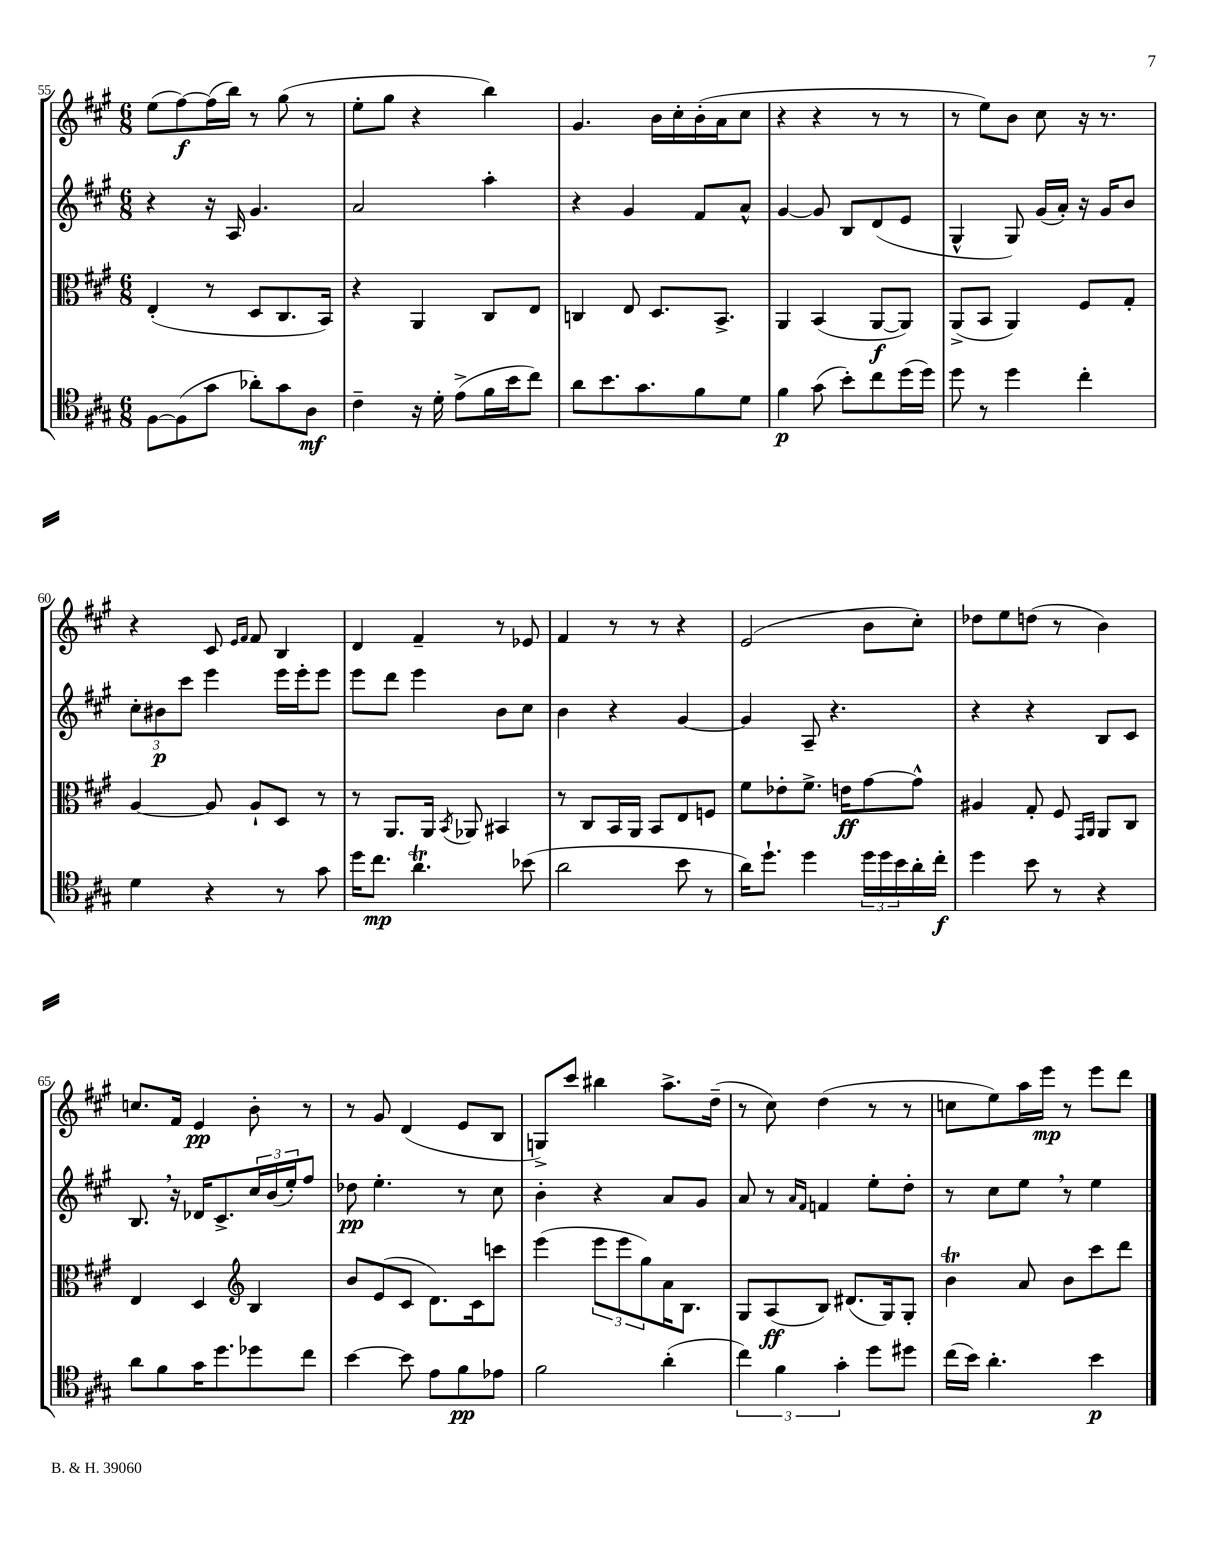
<<
\new StaffGroup <<
\new Staff = "s0" {
    \clef treble \key a \major \numericTimeSignature \time 6/8
    e''8( fis''8~\f) fis''16( b''16) r8 gis''8( r8 |
    e''8-. gis''8 r4 b''4) |
    gis'4. b'16 cis''16-. b'16-.( a'16 cis''8 |
    r4 r4 r8 r8 |
    r8 e''8) b'8 cis''8 r16 r8. |
    r4 cis'8 \grace { e'16 fis'16 } fis'8 b4 |
    d'4 fis'4-- r8 ees'8 |
    fis'4 r8 r8 r4 |
    e'2( b'8 cis''8-.) |
    des''8 e''8 d''8( r8 b'4) |
    c''8. fis'16 e'4\pp b'8-. r8 |
    r8 gis'8 d'4( e'8 b8 |
    g8->) cis'''8 bis''4 a''8.-> d''16--( |
    r8 cis''8) d''4( r8 r8 |
    c''8 e''8) a''16 e'''16\mp r8 e'''8 d'''8 \bar "|." |
}
\new Staff = "s1" {
    \clef treble \key a \major \numericTimeSignature \time 6/8
    r4 r16 a16 gis'4. |
    a'2 a''4-. |
    r4 gis'4 fis'8 a'8-^ |
    gis'4~ gis'8 b8 d'8( e'8 |
    gis4-^ gis8) gis'16( a'16-.) r16 gis'16 b'8 |
    \tuplet 3/2 { cis''8-. bis'8\p cis'''8 } e'''4 e'''16 e'''16-. e'''8 |
    e'''8 d'''8 e'''4 b'8 cis''8 |
    b'4 r4 gis'4~ |
    gis'4 a8-- r4. |
    r4 r4 b8 cis'8 |
    b8. \breathe r16 des'16 cis'8.-> \tuplet 3/2 { cis''16 b'16( e''16-.) } fis''8 |
    des''8\pp e''4.-. r8 cis''8 |
    b'4-. r4 a'8 gis'8 |
    a'8 r8 \grace { a'16 fis'16 } f'4 e''8-. d''8-. |
    r8 cis''8 e''8 \breathe r8 e''4 \bar "|." |
}
\new Staff = "s2" {
    \clef alto \key a \major \numericTimeSignature \time 6/8
    e4-.( r8 d8 cis8. b,16) |
    r4 a,4 cis8 e8 |
    c4 e8 d8. b,8.-> |
    a,4 b,4( a,8~\f a,8) |
    a,8->( b,8 a,4) fis8 gis8-. |
    a4~ a8 a8-! d8 r8 |
    r8 a,8. a,16 \acciaccatura { b,8 } aes,8 bis,4 |
    r8 cis8 b,16 a,16 b,8 e8 f8 |
    fis'8 ees'8-. fis'8.-> e'16\ff gis'8~ gis'8-^ |
    ais4 gis8-. fis8 \grace { gis,16 a,16 } a,8 cis8 |
    e4 d4 \clef treble b4 |
    b'8 e'8( cis'8 d'8.) cis'16 c'''8 |
    e'''4( \tuplet 3/2 { e'''8 e'''8 gis''8) } a'16 b8. |
    gis8 a8\ff( b8) dis'8.( gis16) gis8-. |
    b'4\trill a'8 b'8 cis'''8 d'''8 \bar "|." |
}
\new Staff = "s3" {
    \clef tenor \key a \major \numericTimeSignature \time 6/8
    fis8~ fis8( gis'8 aes'8-.) gis'8 a8\mf |
    cis'4-- r16 d'16-. e'8->( fis'16 b'16 cis''8) |
    a'8 b'8. gis'8. fis'8 d'8 |
    fis'4\p gis'8( b'8-.) cis''8 d''16( d''16) |
    d''8 r8 d''4 cis''4-. |
    d'4 r4 r8 gis'8 |
    d''16 cis''8.\mp a'4.\trill bes'8( |
    a'2 b'8 r8 |
    a'16) d''8.-! d''4 \tuplet 3/2 { d''16 d''16 b'16 } a'16-. cis''16-.\f |
    d''4 b'8 r8 r4 |
    a'8 fis'8 gis'16 d''8. des''8 cis''8 |
    b'4~ b'8 e'8 fis'8\pp ees'8 |
    fis'2 a'4-.( |
    \tuplet 3/2 { cis''4) fis'4 gis'4-. } d''8 dis''8 |
    cis''16( b'16) a'4.-. b'4\p \bar "|." |
}
>>
>>
\layout { \context { \Score currentBarNumber = #55 } }
